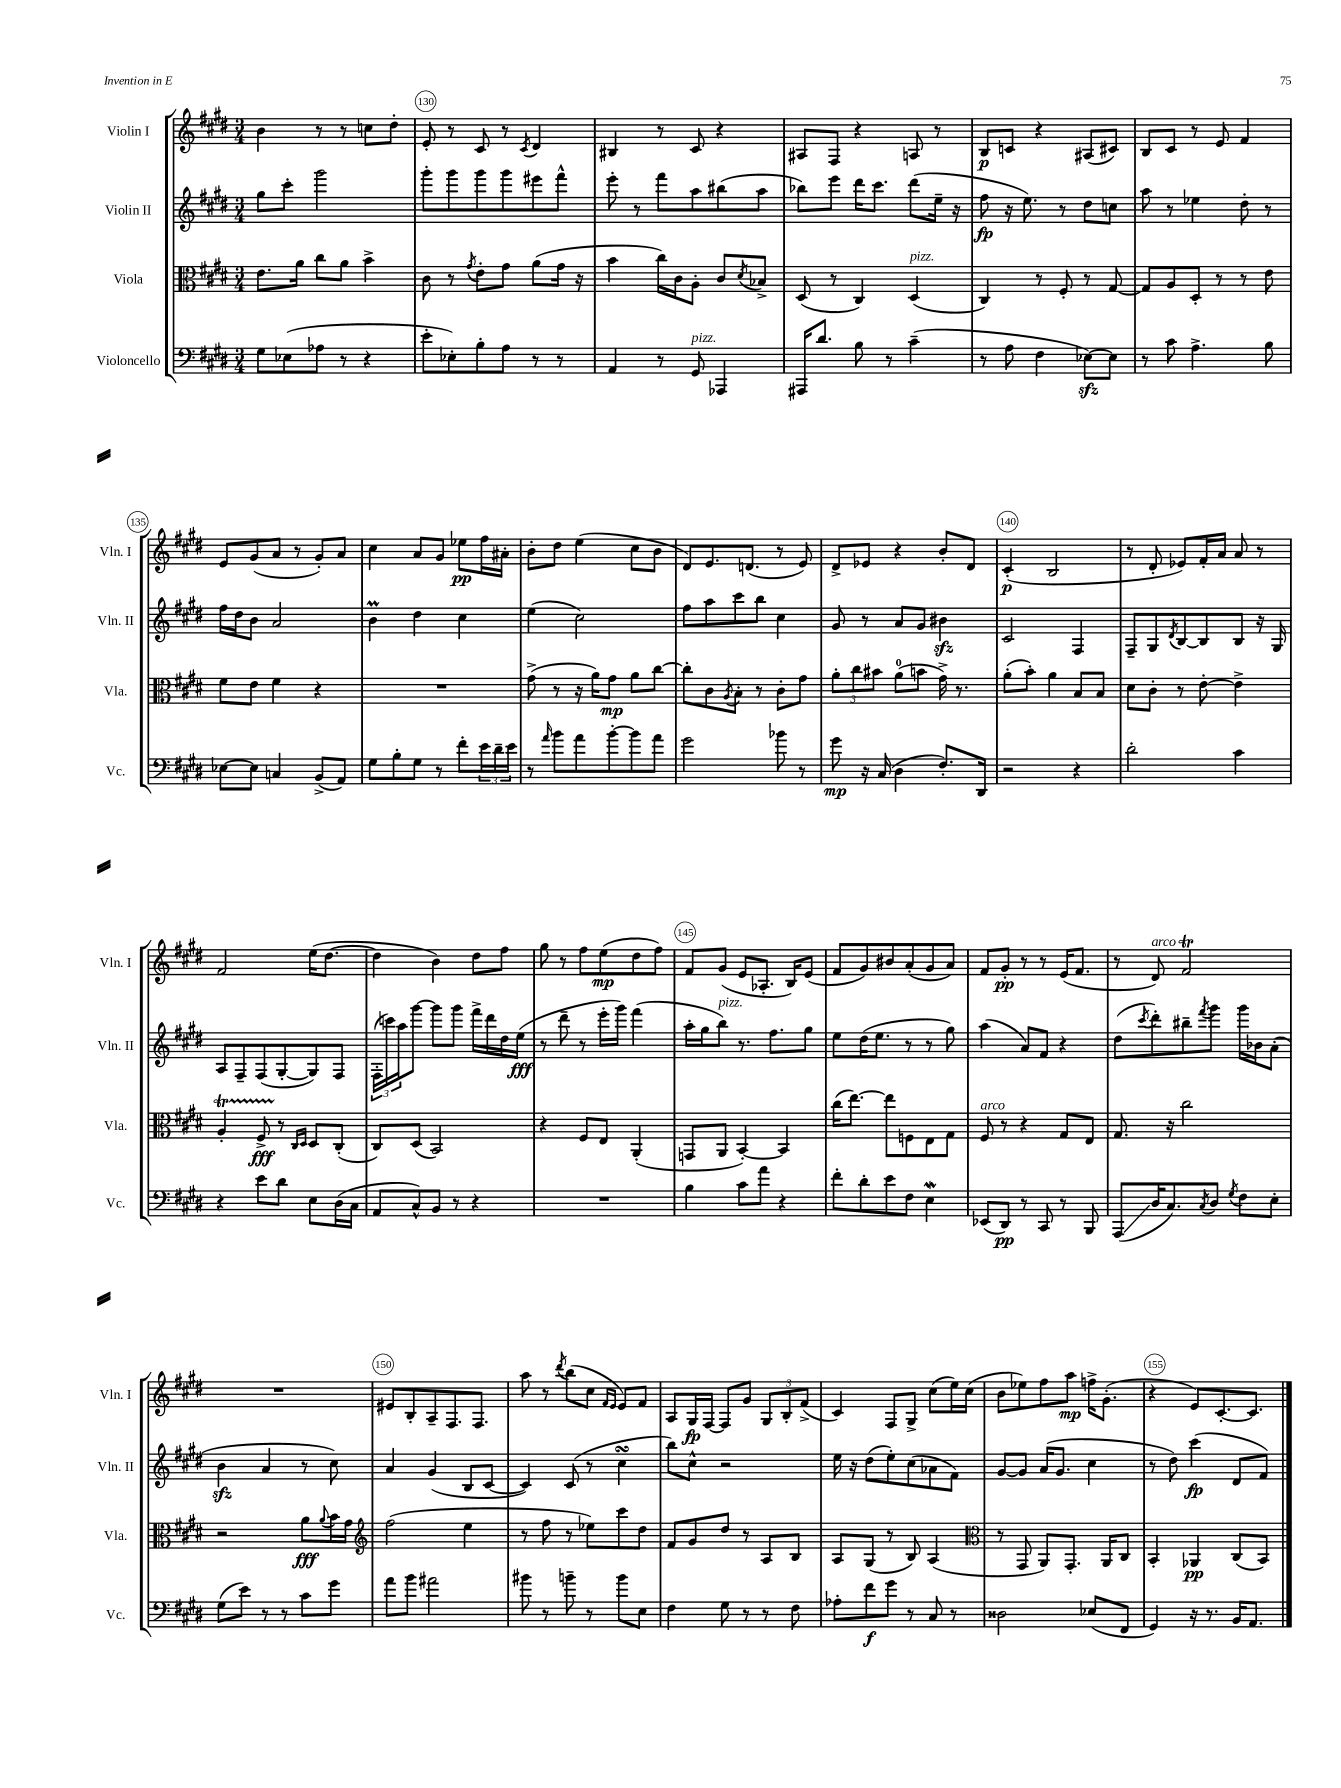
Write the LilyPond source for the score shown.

<<
\new StaffGroup <<
\new Staff = "s0" \with { instrumentName = "Violin I" shortInstrumentName = "Vln. I" } {
    \clef treble \key e \major \numericTimeSignature \time 3/4
    b'4 r8 r8 c''8 dis''8-. |
    e'8-. r8 cis'8 r8 \acciaccatura { cis'8 } dis'4 |
    bis4 r8 cis'8 r4 |
    ais8 fis8 r4 a8 r8 |
    b8\p c'8 r4 ais8( cis'8) |
    b8 cis'8 r8 e'8 fis'4 |
    e'8 gis'8( a'8 r8 gis'8-.) a'8 |
    cis''4 a'8 gis'8 ees''8\pp fis''16 ais'16-. |
    b'8-. dis''8 e''4( cis''8 b'8 |
    dis'8) e'8. d'8.( r8 e'8) |
    dis'8-> ees'8 r4 b'8-. dis'8 |
    cis'4-.\p( b2 |
    r8 dis'8-. ees'8) fis'16-. a'16 a'8 r8 |
    fis'2 e''16( dis''8.~ |
    dis''4 b'4) dis''8 fis''8 |
    gis''8 r8 fis''8 e''8\mp( dis''8 fis''8) |
    fis'8 gis'8( e'8 aes8.-. b16) e'8( |
    fis'8 gis'8) bis'8 a'8-.( gis'8 a'8) |
    fis'8 gis'8-.\pp r8 r8 e'16( fis'8. |
    r8 dis'8^\markup { \italic "arco" }) fis'2\trill |
    R2. |
    eis'8 b8-. a8-- fis8. fis8. |
    a''8 r8 \acciaccatura { dis'''8 } b''8( cis''8 \grace { fis'16 e'16 } e'8) fis'8 |
    a8 gis16\fp fis16~ fis8 gis'8 \tuplet 3/2 { gis8 b8-. fis'8->( } |
    cis'4) fis8 gis8-> cis''8( e''16) cis''16( |
    b'8 ees''8) fis''8 a''8\mp f''16-> gis'8.-.( |
    r4 e'8) cis'8.~-. cis'8. \bar "|." |
}
\new Staff = "s1" \with { instrumentName = "Violin II" shortInstrumentName = "Vln. II" } {
    \clef treble \key e \major \numericTimeSignature \time 3/4
    gis''8 cis'''8-. gis'''2 |
    gis'''8-. gis'''8 gis'''8 gis'''8 eis'''8 fis'''8-^ |
    e'''8-. r8 fis'''8 a''8 bis''8( a''8 |
    bes''8) e'''8 dis'''16 cis'''8. dis'''8( e''16-- r16 |
    fis''8\fp r16 e''8.) r8 dis''8 c''8 |
    a''8 r8 ees''4 dis''8-. r8 |
    fis''16 dis''16 b'8 a'2 |
    b'4\prall dis''4 cis''4 |
    e''4( cis''2) |
    fis''8 a''8 cis'''8 b''8 cis''4 |
    gis'8 r8 a'8 gis'8 bis'4\sfz |
    cis'2 fis4 |
    fis8-- gis8 \acciaccatura { dis'8 } b8~ b8 b8 r16 gis16 |
    a8 fis8-- fis8( gis8~-. gis8) fis8 |
    \tuplet 3/2 { fis16-.( c'''16) a''16 } gis'''8~ gis'''8 gis'''8 fis'''16-> dis'''16 dis''16 e''16\fff( |
    r8 dis'''8-- r8 e'''16-. gis'''16) fis'''4( |
    a''16-. gis''16 b''8^\markup { \italic "pizz." }) r8. fis''8. gis''8 |
    e''8 dis''16( e''8. r8 r8 gis''8) |
    a''4( a'8) fis'8 r4 |
    dis''8( \acciaccatura { cis'''8 } dis'''8-.) bis''8-- \acciaccatura { fis'''8 } gis'''8 gis'''16 bes'16 a'8-.( |
    b'4\sfz a'4 r8 cis''8) |
    a'4 gis'4( b8 cis'8~ |
    cis'4) cis'8( r8 cis''4\turn |
    b''8) cis''8-^ r2 |
    e''16 r16 dis''8( e''8-.) cis''8( aes'8 fis'8) |
    gis'8~ gis'8 a'16( gis'8. cis''4 |
    r8 dis''8) cis'''4\fp( dis'8 fis'8) \bar "|." |
}
\new Staff = "s2" \with { instrumentName = "Viola" shortInstrumentName = "Vla." } {
    \clef alto \key e \major \numericTimeSignature \time 3/4
    e'8. a'16 cis''8 a'8 b'4-> |
    cis'8 r8 \acciaccatura { gis'8 } e'8-. gis'8 a'8( gis'16 r16 |
    b'4 cis''16) cis'16 a8-. cis'8 \acciaccatura { dis'8 } bes8-> |
    dis8( r8 cis4) dis4^\markup { \italic "pizz." }( |
    cis4) r8 fis8-. r8 gis8~ |
    gis8 a8 dis8-. r8 r8 e'8 |
    fis'8 e'8 fis'4 r4 |
    R2. |
    gis'8->( r8 r16 a'16) gis'8\mp a'8 cis''8~ |
    cis''8-. cis'8 \acciaccatura { a8 } b8-. r8 cis'8-. gis'8 |
    \tuplet 3/2 { a'8-. cis''8 bis'8 } a'8-0( b'8 gis'16->) r8. |
    a'8-.( b'8-.) a'4 b8 b8 |
    dis'8 cis'8-. r8 e'8~-. e'4-> |
    a4-.\startTrillSpan fis8->\fff r8\stopTrillSpan \grace { cis16 dis16 } dis8 cis8-.( |
    cis8) dis8( b,2) |
    r4 fis8 e8 a,4-.( |
    g,8 a,8 b,4~-.) b,4 |
    cis''16( e''8.~) e''8 f8 e8 gis8 |
    fis8^\markup { \italic "arco" } r8 r4 gis8 e8 |
    gis8. r16 cis''2 |
    r2 a'8\fff \appoggiatura { a'8 } b'16 gis'16 |
    \clef treble fis''2( e''4 |
    r8 fis''8 r8 ees''8) cis'''8 dis''8 |
    fis'8 gis'8 dis''8 r8 a8 b8 |
    a8 gis8( r8 b8) a4( |
    \clef alto r8 gis,8 a,8) gis,8.-. a,16 cis8 |
    b,4-. aes,4\pp cis8( b,8) \bar "|." |
}
\new Staff = "s3" \with { instrumentName = "Violoncello" shortInstrumentName = "Vc." } {
    \clef bass \key e \major \numericTimeSignature \time 3/4
    gis8 ees8( aes8 r8 r4 |
    e'8-. ees8-.) b8-. a8 r8 r8 |
    a,4 r8 gis,8^\markup { \italic "pizz." } aes,,4 |
    ais,,16 dis'8. b8 r8 cis'4--( |
    r8 a8 fis4 ees8~\sfz) ees8 |
    r8 cis'8 a4.-> b8 |
    ees8~ ees8 c4 b,8->( a,8) |
    gis8 b8-. gis8 r8 fis'8-. \tuplet 3/2 { e'16 dis'16-- e'16 } |
    r8 \grace { a'16 } b'8 a'8 b'8~-. b'8 a'8 |
    gis'2 bes'8 r8 |
    gis'8\mp r16 cis16( dis4 fis8.-.) dis,16 |
    r2 r4 |
    dis'2-. cis'4 |
    r4 e'8 dis'8 e8 dis16( cis16 |
    a,8 cis8-^) b,8 r8 r4 |
    R2. |
    b4 cis'8 a'8 r4 |
    fis'8-. dis'8-. e'8 fis8 e4\mordent |
    ees,8( dis,8\pp) r8 cis,8 r8 b,,8 |
    a,,8\glissando( dis16 cis8.) \acciaccatura { cis8 } dis8 \acciaccatura { gis8 } fis8 e8-. |
    gis8( e'8) r8 r8 cis'8 gis'8 |
    a'8 b'8 ais'2 |
    bis'8 r8 b'8-- r8 b'8 e8 |
    fis4 gis8 r8 r8 fis8 |
    aes8-. fis'8\f gis'8 r8 cis8 r8 |
    disis2 ees8( fis,8 |
    gis,4) r16 r8. b,16 a,8. \bar "|." |
}
>>
>>
\layout { \context { \Score currentBarNumber = #129 \override BarNumber.break-visibility = ##(#f #t #t) barNumberVisibility = #(every-nth-bar-number-visible 5) \override BarNumber.stencil = #(make-stencil-circler 0.1 0.3 ly:text-interface::print) } }
